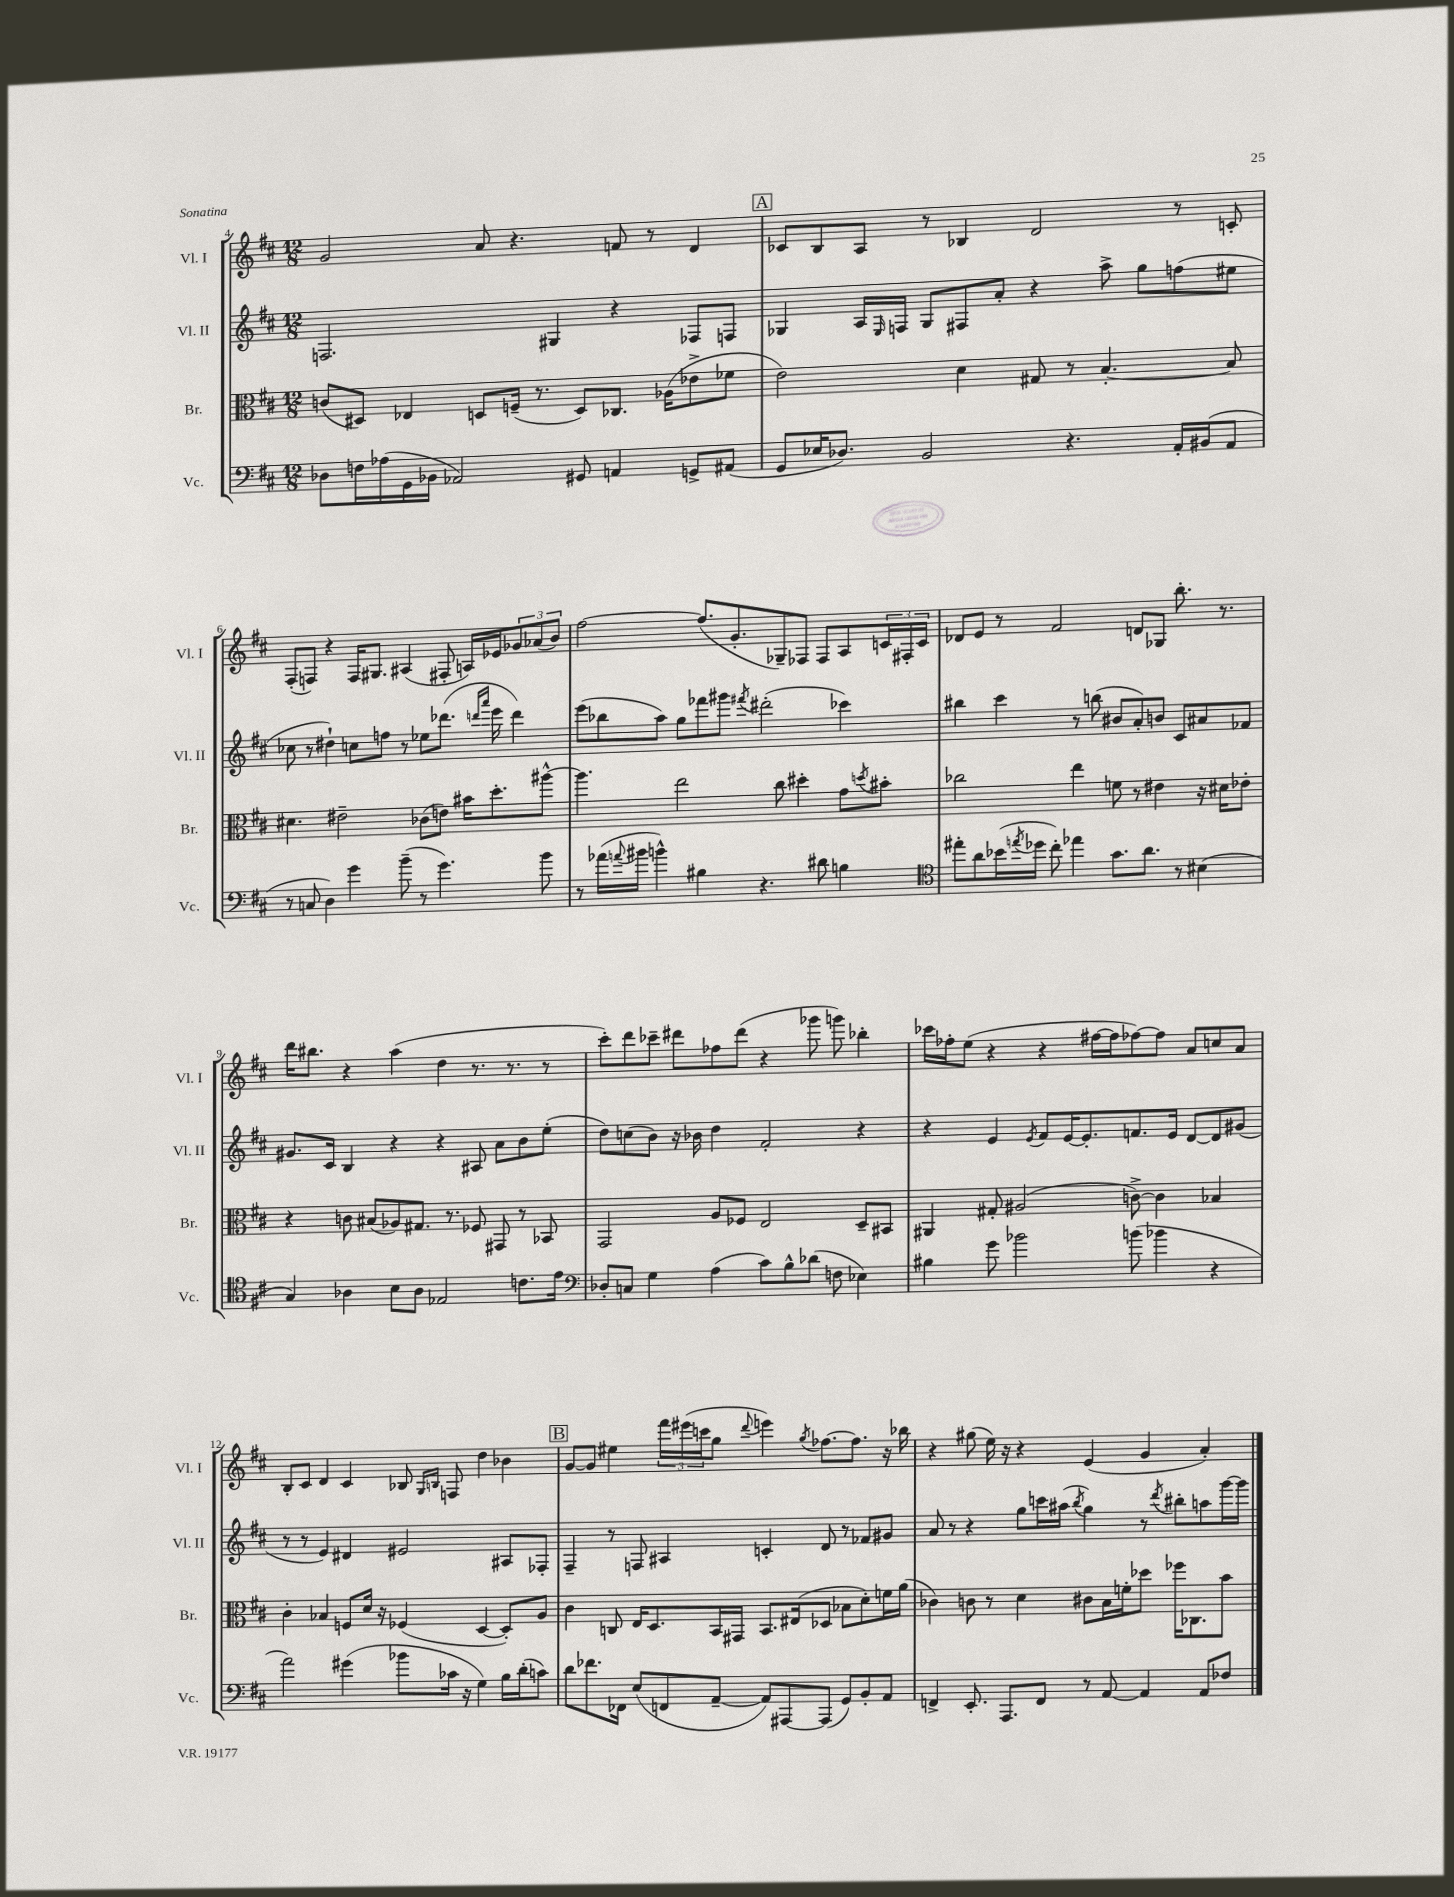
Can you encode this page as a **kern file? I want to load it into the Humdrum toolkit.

**kern	**kern	**kern	**kern
*staff4	*staff3	*staff2	*staff1
*clefF4	*clefC3	*clefG2	*clefG2
*k[f#c#]	*k[f#c#]	*k[f#c#]	*k[f#c#]
*M12/8	*M12/8	*M12/8	*M12/8
8D-\L	(8c/L	2.F/	2g/
16F\L	8D#/J)	.	.
(16A-\	.	.	.
16GG\	4E-/	.	.
16BB-\JJ	.	.	.
2AA-/)	.	.	.
.	8D/L	.	8a/
.	(16F~/Jk	.	4.r
.	8.r	.	.
.	.	4G#/	.
8GG#/	8D/L)	.	.
4AA/	8.C-/J	4r	8f/
.	.	.	8r
.	(16A-\LK	.	.
8GG^/L	8e-^\	8F-/L	4d/
(8AA#/J	8f-\J	8F/J	.
=	=	=	=
8GG/L	2e\)	4G-/	8c-/L
16E-/K	.	.	8B/
8.D-/J)	.	.	.
.	.	16A/LL	8A/J
.	.	16qqE/	.
.	.	16F/JJ	.
2BB/	.	8G-/L	8r
.	4d\	8F#/	4B-/
.	.	8a'/J	.
.	8G#/	4r	2d/
4.r	8r	.	.
.	[4.B'/	8aa^\	.
.	.	8gg\L	.
16AA'/LL	.	(8ff\	8r
(16BB#/J	.	.	.
8AA/J	8B/]	8ee#\J	8c'/
=	=	=	=
8r	4.d#\	8cc-\	(8F#'/L
8C/	.	8r	8F/J)
4D\)	.	4dd#`\)	4r
.	2e#~\	.	.
4g\	.	8cc\L	16F/LK
.	.	.	8.G#/J
.	.	8ff\J	.
(8b~\	.	8r	(4A#/
8r	(8c-\L	8ee-\L	.
4.g\)	8e\J)	(8.ddd-\J	8F#'/
.	16b#\LK	.	16A/LL)
.	.	16qqddd/LL	.
.	.	16qqaaa/JJ	.
.	8.dd'\	16eee\	16e-/J
.	.	4ddd\)	12g-/
.	.	.	(12a-/
8b\	[8aa#^^\J	.	.
.	.	.	12b/J)
=	=	=	=
8r	4.aa#\]	(8eee\L	[2ff#\
(16a-\LL	.	8bb-\	.
8qqa/	.	.	.
16b#\JJ	.	.	.
4b^^\)	.	8aa\J)	.
.	2ee\	8gg\L	.
4B#\	.	8fff-\	(8.ff#/]L
.	.	8ggg#\J	.
.	.	.	8.g'/
.	.	8qfff#/	.
4.r	.	(2ddd#'\	.
.	8cc#\	.	8G-~/)
.	4dd#'\	.	8F-/J
8d#\	.	.	8F-/L
4B\	8g\L	4ccc-\)	8A/
.	8qdd/	.	.
.	8b#'\J	.	24c/L
.	.	.	24F#'/
.	.	.	24c/JJ
=	=	=	=
*clefC4	*	*	*
8ee#'\L	2cc-\	4bb#\	8d-/L
8a\	.	.	8e/J
(16b-\L	.	4ccc#\	8r
8qee/	.	.	.
16dd-\JJ	.	.	.
8cc#'\)	.	.	2f#/
4ee-\	4ee\	8r	.
.	.	(8bb\	.
8.g\L	8f\	8b#/L	.
.	8r	8a'/)	8d/L
8.a\J	.	.	.
.	4e#\	8b/J	8G-/J
8r	.	8c#/L	8.bb'\
(4B#\	16r	8a#/	.
.	16d#\LK	.	8.r
.	8e-'\J	8f-/J	.
=	=	=	=
4G/)	4r	8.g#/L	16ddd\LK
.	.	.	8.bb#\J
.	.	16c#/Jk	.
4A-\	8c\	4B/	4r
.	(8B#/L	.	.
8B\L	8A-/)	4r	(4aa\
8A-\J	8.G#/J	.	.
2E-/	.	4r	4dd\
.	8.r	.	.
.	8F-/	8A#/	8.r
.	8GG#/	8a\L	.
.	.	.	8.r
8.c\L	8r	8b\	.
.	8BB-/	(8ee'\J	8r
16e\Jk	.	.	.
=	=	=	=
*clefF4	*	*	*
8D-'/L	2GG/	8dd\L)	8ccc#'\L)
8C/J	.	(8cc\	8ddd\
4G\	.	8b\J)	8ccc-~\J
.	.	16r	8ddd#\L
.	.	16b-\	.
(4A\	8A/L	4dd\	8ff-\
.	8F-/J	.	(8ddd#\J
8c#\L)	2E/	2f#'/	4r
8B^^\	.	.	.
(8d-\J	.	.	8ggg-\
8F\	.	.	8ggg\)
4E-\)	8D~/L	4r	4bb-'\
.	8BB#/J	.	.
=	=	=	=
4B#\	4AA#/	4r	16ccc-\LL
.	.	.	16ff-'\J
.	.	.	(8ee\J
8g\	8G#'/	4e/	4r
2b-\	(2A#/	.	.
.	.	8qe/	.
.	.	8f#/L	4r
.	.	[16e/K	.
.	.	8.e'/]	.
.	.	.	[16ff#\LL
.	.	.	16ff#\]J
(8b\	[8c^\)	8.f/	[8ff-\)
4b-\	4c\]	.	8ff-\]J
.	.	16e/Jk	.
.	.	[8d/L	8a/L
4r	4B-/	8d/]	8cc/
.	.	(8g#/J	8a/J
=	=	=	=
2a\)	4c#'\	8r	8B'/L
.	.	8r	8c#/J
.	4B-/	4e/)	4d/
(4g#\	8F/L	4d#/	4c#/
.	16d/Jk	.	.
.	16r	.	.
8b-\L	(4F-/	2e#/	8B-/
.	.	.	16qqG/LL
.	.	.	16qqB/JJ
16c-\Jk	.	.	8F/
16r	.	.	.
4G\)	[4D/	.	4dd\
16B\LL	8D'/]L)	8A#/L	4b-\
(16d'\J	.	.	.
8c\J)	8A/J	8F-'/J	.
=	=	=	=
8d\L	4c#\	4F#~/	[8g/L
8.f-\	.	.	8g/]J
.	8C/	8r	4ee#\
16FF-\Jk	.	.	.
(8E/L	16E/LK	8F/	.
.	8.D/	.	.
8FF/	.	4A#/	24fff#\LL
.	.	.	(24eee#\
.	.	.	24ccc\J
[8AA~/J	16BB/L	.	8gg\J
.	16GG#/JJ	.	.
.	.	.	8qqddd/
8AA/]L)	8.BB/L	4c'/	4eee\)
[8AAA#/	.	.	.
.	(16E#/k	.	.
.	.	.	8qgg/
(8AAA#/]J	8D-/J	8d/	[8.ff-\L
8GG/L)	8B-\L	8r	.
.	.	.	8.ff-\]J
8BB'/	8d'\)	8f-/L	.
8AA/J	16f\L	8g#/J	16r
.	(16a\JJ	.	16bb-\
=	=	=	=
4FF^/	4c-\)	8a/	4r
.	.	8r	.
8.EE'/	8c\	4r	(8gg#\
.	8r	.	16ee\)
8.AAA/L	.	.	16r
.	4d\	8gg\L	4r
8FF/J	.	16ccc\L	.
.	.	(16aa#\JJ	.
.	.	8qbb/	.
8r	8c#\L	4gg\)	(4e/
[8AA/	16B\L	.	.
.	16f'\J	.	.
4AA/]	8dd-\J	8r	4g/
.	.	8qddd/	.
.	16ff-\LK	8bb#'\L	.
.	8.C-\	.	.
8AA/L	.	8aa\	4a'/)
8F-/J	8b\J	[16ggg\L	.
.	.	16ggg\]JJ	.
==	==	==	==
*-	*-	*-	*-
